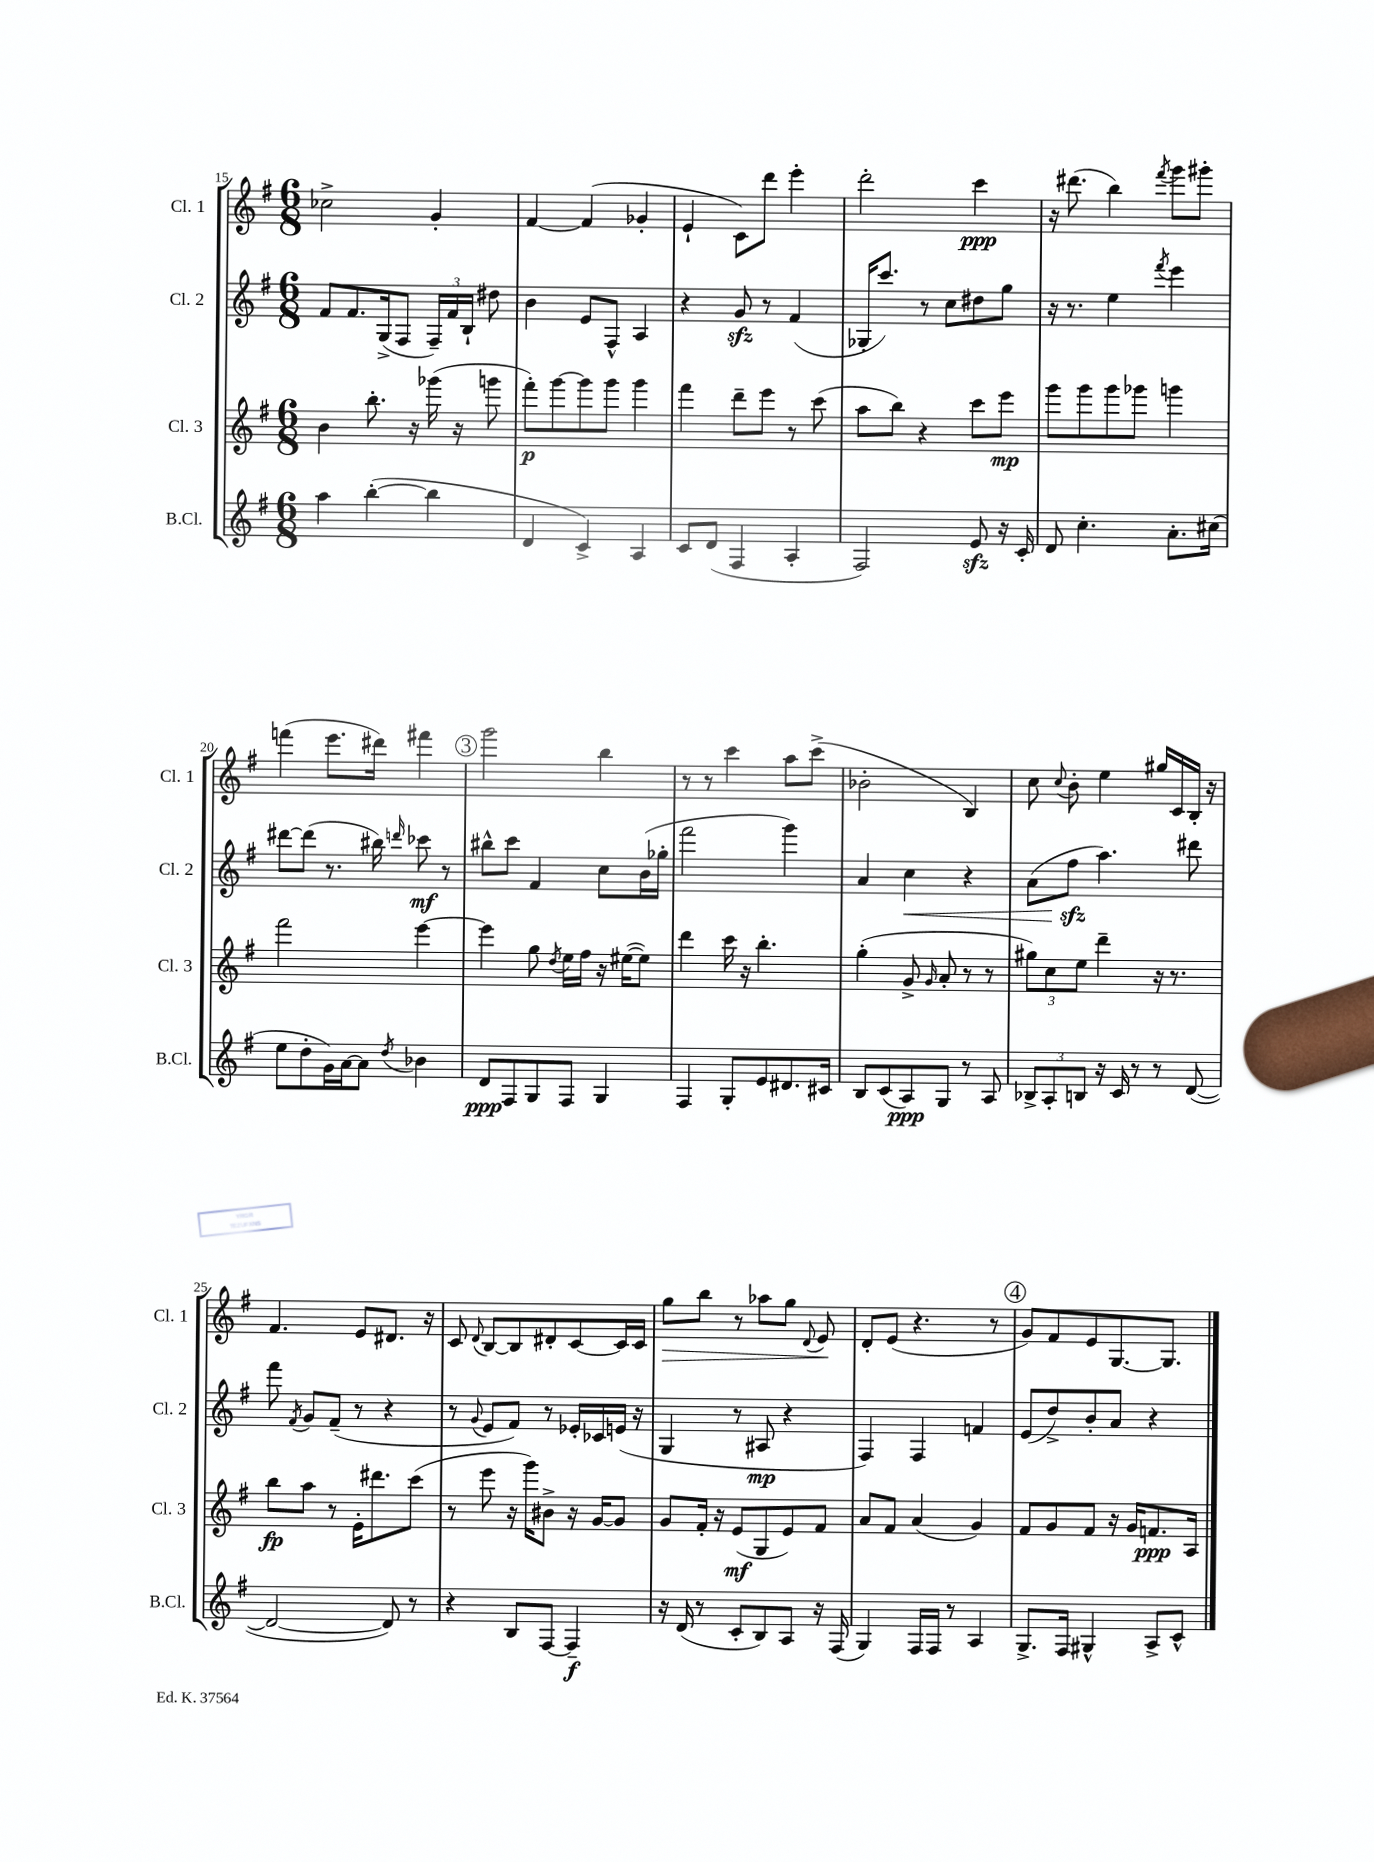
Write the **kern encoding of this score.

**kern	**dynam	**kern	**dynam	**kern	**dynam	**kern	**dynam
*part4	*part4	*part3	*part3	*part2	*part2	*part1	*part1
*staff4	*staff4	*staff3	*staff3	*staff2	*staff2	*staff1	*staff1
*I"B.Cl.	*	*I"Cl. 3	*	*I"Cl. 2	*	*I"Cl. 1	*
*I'B.Cl.	*	*I'Cl. 3	*	*I'Cl. 2	*	*I'Cl. 1	*
*clefG2	*	*clefG2	*	*clefG2	*	*clefG2	*
*k[f#]	*	*k[f#]	*	*k[f#]	*	*k[f#]	*
*M6/8	*	*M6/8	*	*M6/8	*	*M6/8	*
=15	=15	=15	=15	=15	=15	=15	=15
4aa\	.	4b\	.	8f#/L	.	2cc-X^\	.
.	.	.	.	8.f#/	.	.	.
([4bb'\	.	8.bb'\	.	.	.	.	.
.	.	.	.	(16G^/k	.	.	.
.	.	.	.	8F#/J	.	.	.
.	.	16r	.	.	.	.	.
4bb\]	.	(16ggg-X\	.	24F#~/LL)	.	4g'/	.
.	.	.	.	24f#/	.	.	.
.	.	16r	.	.	.	.	.
.	.	.	.	24B`/JJ	.	.	.
.	.	8gggn\	.	8dd#X\	.	.	.
=16	=16	=16	=16	=16	=16	=16	=16
4d/	.	8fff#'\L)	p	4b\	.	[4f#/	.
.	.	[8ggg\	.	.	.	.	.
4c^/)	.	8ggg\]	.	8e/L	.	(4f#/]	.
.	.	8ggg\J	.	8F#^^/J	.	.	.
4A/	.	4ggg\	.	4A/	.	4g-X'/	.
=17	=17	=17	=17	=17	=17	=17	=17
8c/L	.	4fff#\	.	4r	.	4e`/	.
(8d/J	.	.	.	.	.	.	.
4F#/	.	8ddd~\L	.	8gzz/	.	8c\L)	.
.	.	8eee\J	.	8r	.	8ddd\J	.
4A'/	.	8r	.	(4f#/	.	4eee'\	.
.	.	(8ccc\	.	.	.	.	.
=18	=18	=18	=18	=18	=18	=18	=18
2F#/)	.	8aa\L	.	16G-X'/KL	.	2ddd'\	.
.	.	.	.	8.ccc/J)	.	.	.
.	.	8bb\J)	.	.	.	.	.
.	.	4r	.	8r	.	.	.
.	.	.	.	8cc\L	.	.	.
8ezz/	.	8ccc\L	.	8dd#X\	.	4ccc\	ppp
16r	.	8eee\J	mp	8gg\J	.	.	.
16c'/	.	.	.	.	.	.	.
=19	=19	=19	=19	=19	=19	=19	=19
8d/	.	8ggg\L	.	16r	.	16r	.
.	.	.	.	8.r	.	(8.ddd#X\	.
4.cc'\	.	8ggg\	.	.	.	.	.
.	.	8ggg\	.	4ee\	.	4bb\)	.
.	.	8ggg-X\J	.	.	.	.	.
.	.	.	.	8qfff#/	.	8qfff#/	.
8.a'\L	.	4gggn\	.	4eee\	.	8ggg\L	.
.	.	.	.	.	.	8ggg#X'\J	.
(16cc#X\Jk	.	.	.	.	.	.	.
!!LO:LB:g=z
=20	=20	=20	=20	=20	=20	=20	=20
8ee\L	.	2fff#\	.	[8ddd#X\L	.	(4fffn\	.
8dd'\	.	.	.	(8ddd#\J]	.	.	.
16g\L)	.	.	.	8.r	.	8.eee\L	.
[16a\J	.	.	.	.	.	.	.
8a\J]	.	.	.	.	.	.	.
.	.	.	.	16bb#X\)	.	16ddd#X\Jk)	.
8qdd/	.	.	.	16qqdddn/	.	.	.
4b-X\	.	[4eee\	.	8ccc-X\	mf	4fff#X\	.
.	.	.	.	8r	.	.	.
!!LO:REH:place=s1:t=3
=21	=21	=21	=21	=21	=21	=21	=21
8d/L	ppp	4eee\]	.	8bb#X^^\L	.	2ggg\	.
8F#/	.	.	.	8ccc\J	.	.	.
8G/	.	8gg\	.	4f#/	.	.	.
.	.	8qdd/	.	.	.	.	.
8F#/J	.	16ee\LL	.	.	.	.	.
.	.	16ff#\JJ	.	.	.	.	.
4G/	.	16r	.	8cc\L	.	4bb\	.
.	.	([16ee#X\KL	.	.	.	.	.
.	.	8ee#\J])	.	(16b\L	.	.	.
.	.	.	.	16gg-X'\JJ	.	.	.
=22	=22	=22	=22	=22	=22	=22	=22
4F#/	.	4ddd\	.	2fff#\	.	8r	.
.	.	.	.	.	.	8r	.
8G'/L	.	16ccc\	.	.	.	4ccc\	.
.	.	16r	.	.	.	.	.
8e/	.	4.bb'\	.	.	.	.	.
8.d#X/	.	.	.	4ggg\)	.	8aa\L	.
.	.	.	.	.	.	(8ccc^\J	.
16c#X/Jk	.	.	.	.	.	.	.
=23	=23	=23	=23	=23	=23	=23	=23
8B/L	.	(4gg'\	.	4a/	.	2b-X'\	.
(8c/	.	.	.	.	.	.	.
!	!	!	!	!	!LO:HP:b	!	!
8A/)	ppp	8g^/	.	4cc\	<	.	.
.	.	16qqg/	.	.	.	.	.
8G/J	.	8a'/	.	.	.	.	.
8r	.	8r	.	4r	.	4B/)	.
8A/	.	8r	.	.	.	.	.
=24	=24	=24	=24	=24	=24	=24	=24
12B-X^/L	.	12gg#X\L)	.	(8a\L	.	8cc\	.
12A'/	.	12cc\	.	.	.	.	.
.	.	.	.	.	.	8qqcc/	.
.	.	.	.	8ff#zz\J	.	8b'\	.
12Bn/J	.	12ee\J	.	.	.	.	.
16r	.	4ddd~\	.	4.aa\)	[	4ee\	.
16c/	.	.	.	.	.	.	.
8r	.	.	.	.	.	.	.
8r	.	16r	.	.	.	16gg#X/LL	.
.	.	8.r	.	.	.	16c/	.
([8d/	.	.	.	8ddd#X\	.	16B'/JJ	.
.	.	.	.	.	.	16r	.
!!LO:LB:g=z
=25	=25	=25	=25	=25	=25	=25	=25
2d/_	.	8bb\L	fp	8fff#\	.	4.f#/	.
.	.	.	.	8qf#/	.	.	.
.	.	8aa\J	.	8g/L	.	.	.
.	.	8r	.	(8f#~/J	.	.	.
.	.	16e'\KL	.	8r	.	8e/L	.
.	.	8.ddd#X\	.	.	.	.	.
8d/])	.	.	.	4r	.	8.d#X/J	.
8r	.	(8ccc\J	.	.	.	.	.
.	.	.	.	.	.	16r	.
=26	=26	=26	=26	=26	=26	=26	=26
4r	.	8r	.	8r	.	8c/	.
.	.	.	.	8qqg/	.	8qqd/	.
.	.	8eee\	.	8e/L	.	[8B/L	.
8B/L	.	16r	.	8f#/J)	.	8B/]	.
.	.	16ggg\KL)	.	.	.	.	.
[8F#/J	.	8b#X^\J	.	8r	.	8d#X'/	.
4F#~/]	f	16r	.	16e-X'/LL	.	[8c/	.
.	.	[16g/KL	.	16c-X/	.	.	.
.	.	8g/J]	.	(16en/JJ	.	16c/L]	.
.	.	.	.	16r	.	16c/JJ	.
=27	=27	=27	=27	=27	=27	=27	=27
!	!	!	!	!	!	!	!LO:HP:b
16r	.	8g/L	.	4G/	.	8gg\L	>
(16d/	.	.	.	.	.	.	.
8r	.	16f#'/Jk	.	.	.	8bb\J	.
.	.	16r	.	.	.	.	.
8c'/L	.	(8e/L	mf	8r	.	8r	.
8B/)	.	8G/	.	8A#X/	mp	8aa-X\L	.
8A/J	.	8e/)	.	4r	.	8gg\J	.
.	.	.	.	.	.	8qqd/	.
16r	.	8f#/J	.	.	.	8e/	.
(16F#/	.	.	.	.	.	.	.
.	.	.	.	.	.	.	]
=28	=28	=28	=28	=28	=28	=28	=28
4G/)	.	8a/L	.	4F#/)	.	8d'/L	.
.	.	8f#/J	.	.	.	(8e/J	.
16F#/LL	.	(4a/	.	4F#/	.	4.r	.
16F#/JJ	.	.	.	.	.	.	.
8r	.	.	.	.	.	.	.
4A/	.	4g/)	.	4fn/	.	.	.
.	.	.	.	.	.	8r	.
!!LO:REH:place=s1:t=4
=29	=29	=29	=29	=29	=29	=29	=29
8.G^/L	.	8f#/L	.	(8e/L	.	8g/L)	.
.	.	8g/	.	8dd^/)	.	8f#/	.
16F#/Jk	.	.	.	.	.	.	.
4G#X^^/	.	8f#/J	.	8b'/	.	8e/	.
.	.	16r	.	8a/J	.	[8.G/	.
.	.	16g/KL	.	.	.	.	.
8A^/L	.	8.fn/	ppp	4r	.	.	.
.	.	.	.	.	.	8.G/J]	.
8c^^/J	.	.	.	.	.	.	.
.	.	16A/Jk	.	.	.	.	.
==	==	==	==	==	==	==	==
*-	*-	*-	*-	*-	*-	*-	*-
